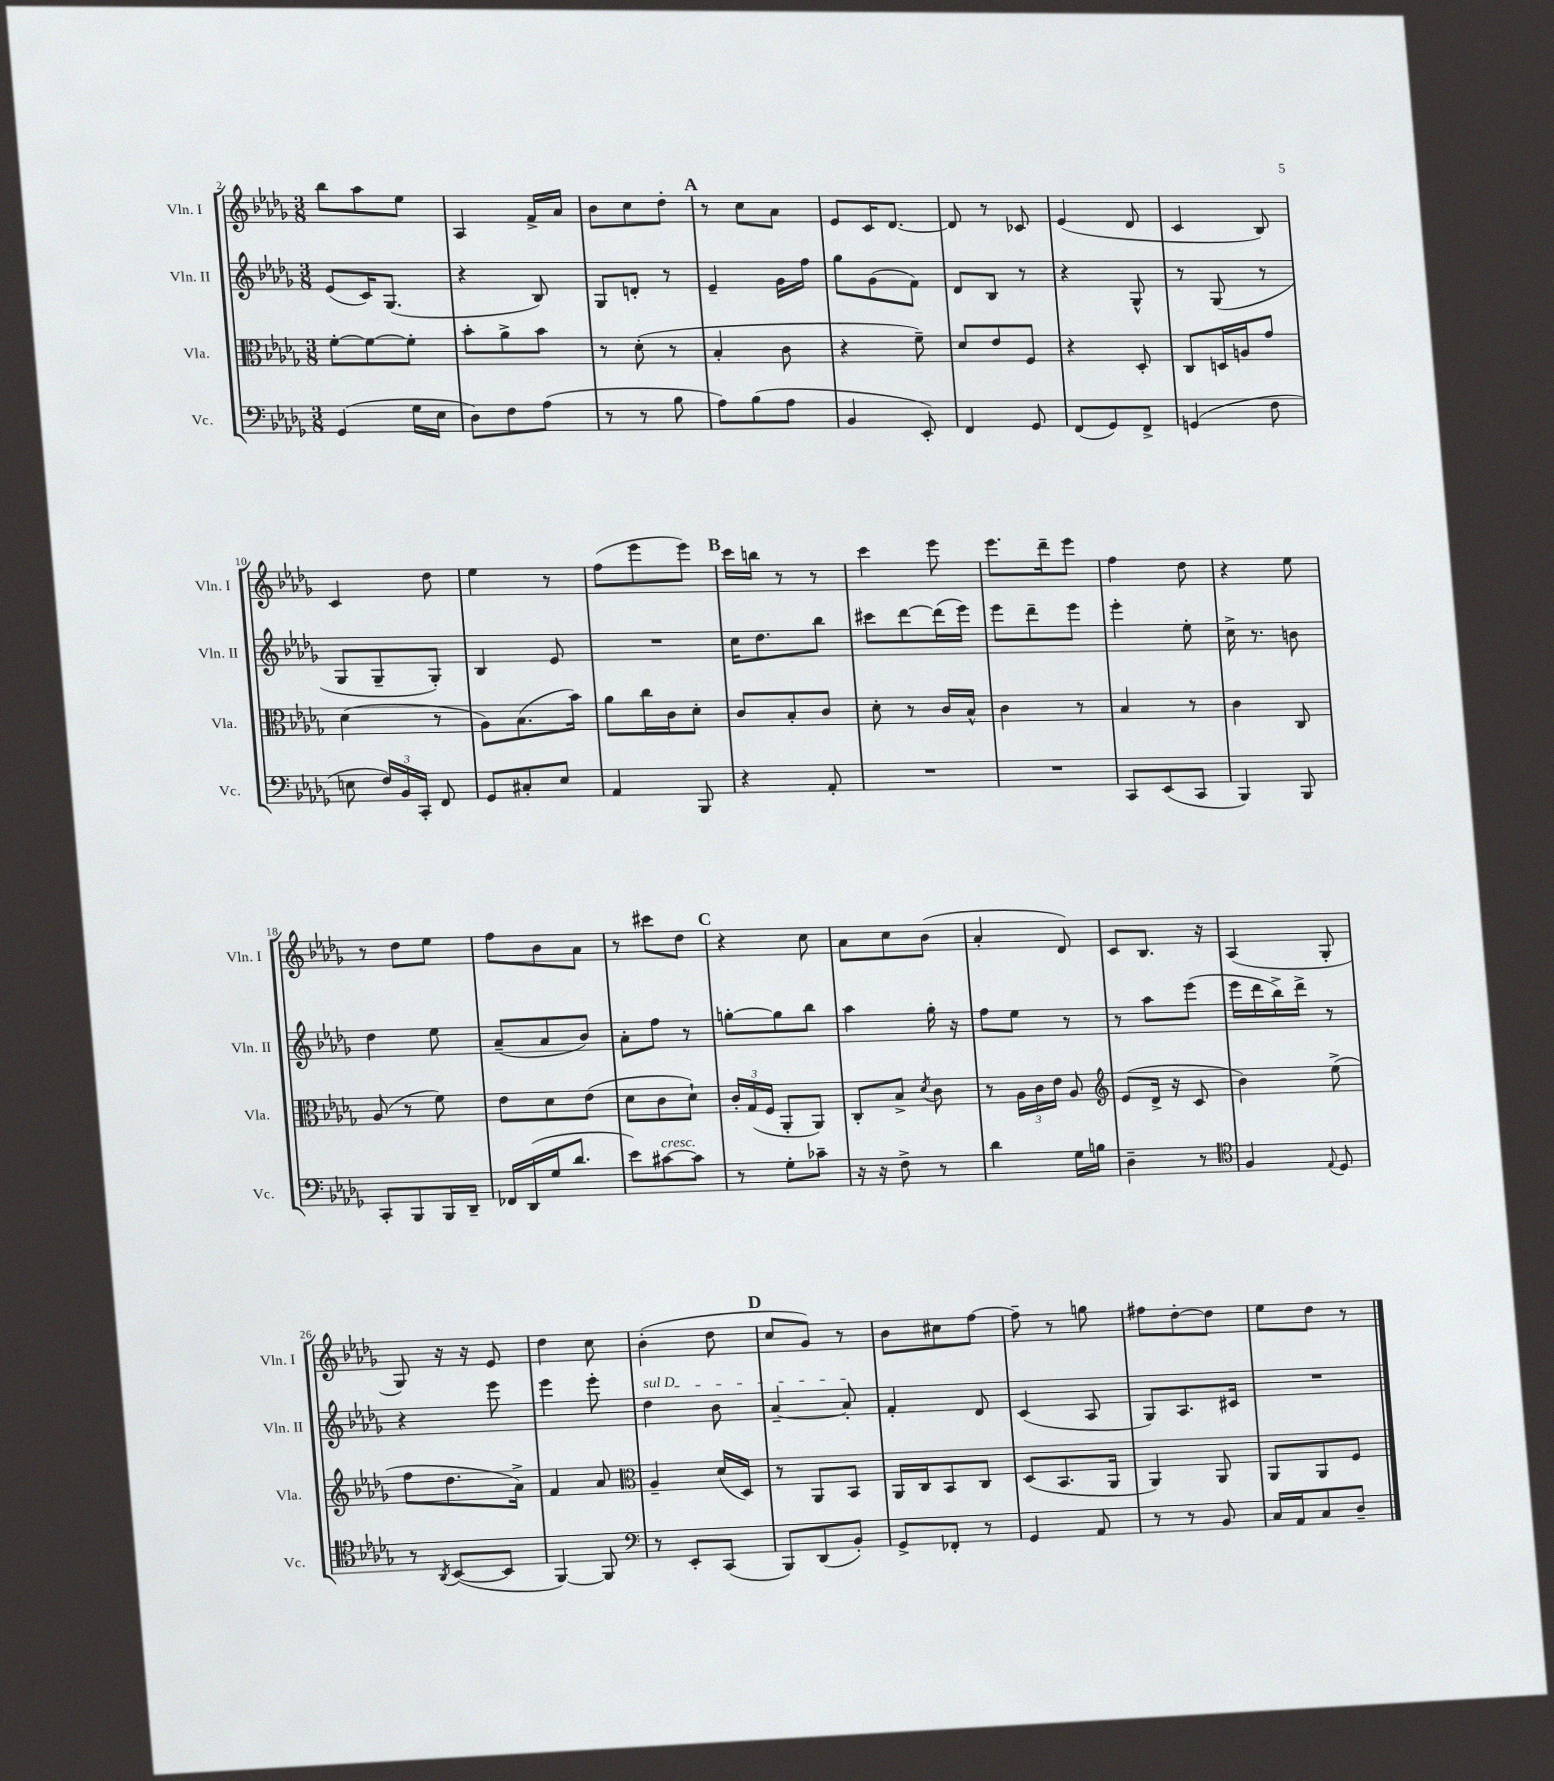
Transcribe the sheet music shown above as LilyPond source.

<<
\new StaffGroup <<
\new Staff = "s0" \with { instrumentName = "Vln. I" shortInstrumentName = "Vln. I" } {
    \clef treble \key des \major \numericTimeSignature \time 3/8
    \autoBeamOff bes''8[ aes''8 ees''8] |
    aes4 f'16[-> aes'16] |
    bes'8[ c''8 des''8]-. |
    \mark \markup { \bold "A" } r8 c''8[ aes'8] |
    ees'8[ c'16 des'8.]~ |
    des'8 r8 ces'8 |
    ees'4( des'8 |
    c'4 bes8) |
    c'4 des''8 |
    ees''4 r8 |
    f''8[( ees'''8 ees'''8]) |
    \mark \markup { \bold "B" } c'''16[ b''16] r8 r8 |
    c'''4 ees'''8 |
    ees'''8.[ des'''16-- ees'''8] |
    f''4 des''8 |
    r4 ees''8 |
    r8 des''8[ ees''8] |
    f''8[ bes'8 aes'8] |
    r8 cis'''8[ des''8] |
    \mark \markup { \bold "C" } r4 c''8 |
    aes'8[ c''8 bes'8]( |
    aes'4-. des'8) |
    c'8[ bes8.] r16 |
    aes4( ges8-. |
    ges8) r16 r16 ees'8 |
    des''4 c''8 |
    bes'4-.( des''8 |
    \mark \markup { \bold "D" } c''8[ ges'8]) r8 |
    bes'8[ cis''8 f''8]~ |
    f''8-- r8 g''8 |
    fis''8[ des''8~-. des''8] |
    ees''8[ des''8] r8 \bar "|." |
}
\new Staff = "s1" \with { instrumentName = "Vln. II" shortInstrumentName = "Vln. II" } {
    \clef treble \key des \major \numericTimeSignature \time 3/8
    \autoBeamOff ees'8[( c'16) ges8.]( |
    r4 bes8) |
    ges8[ d'8]-. r8 |
    \mark \markup { \bold "A" } ees'4-- ges'16[ f''16] |
    ges''8[ ges'8( f'8]) |
    des'8[ bes8] r8 |
    r4 ges8-^ |
    r8 ges8( r8 |
    ges8[ ges8-- ges8]-.) |
    bes4 ees'8 |
    R4. |
    \mark \markup { \bold "B" } c''16[ des''8. bes''8] |
    cis'''8[ des'''8~ des'''16( ees'''16]) |
    ees'''8[ des'''8-- ees'''8] |
    ees'''4-. ees''8-. |
    c''16-> r8. b'8 |
    des''4 ees''8 |
    aes'8[--( aes'8 bes'8]) |
    aes'8[-. f''8] r8 |
    \mark \markup { \bold "C" } g''8[~-. g''8 bes''8] |
    aes''4 ges''16-. r16 |
    f''8[ ees''8] r8 |
    r8 aes''8[ ees'''8]( |
    ees'''16[ des'''16 bes''16->) des'''16]-> r8 |
    r4 ees'''8 |
    ees'''4 ees'''8-. |
    \once \override TextSpanner.bound-details.left.text = \markup { \italic "sul D" } des''4\startTextSpan bes'8 |
    \mark \markup { \bold "D" } aes'4~-- aes'8-.\stopTextSpan |
    f'4-. des'8 |
    c'4( aes8 |
    ges8[) aes8. cis'16] |
    R4. \bar "|." |
}
\new Staff = "s2" \with { instrumentName = "Vla." shortInstrumentName = "Vla." } {
    \clef alto \key des \major \numericTimeSignature \time 3/8
    \autoBeamOff f'8[~-. f'8~ f'8]-. |
    bes'8[-. aes'8-> bes'8] |
    r8 des'8-.( r8 |
    \mark \markup { \bold "A" } bes4-. c'8 |
    r4 f'8--) |
    des'8[ ees'8 f8] |
    r4 des8-. |
    c8[ d16 a16 ges'8] |
    des'4( r8 |
    aes8[) bes8.( bes'16]) |
    aes'8[ c''16 c'16 des'8]-. |
    \mark \markup { \bold "B" } c'8[ bes8-. c'8] |
    des'8-. r8 c'16[ bes16]-^ |
    c'4 r8 |
    bes4 r8 |
    c'4 c8 |
    aes8( r8 f'8) |
    ees'8[ des'8 ees'8]( |
    des'8[ c'8 des'8]-!) |
    \mark \markup { \bold "C" } \tuplet 3/2 { c'16[-. ges16( f16] } aes,8[-. aes,8]) |
    c8[-. bes8]-> \acciaccatura { des'8 } c'8 |
    r8 \tuplet 3/2 { aes16[ c'16 ees'16] } aes8 |
    \clef treble ees'8[( des'16]-> r16 c'8 |
    bes'4) ees''8->( |
    f''8[ des''8. aes'16]->) |
    f'4 aes'8 |
    \clef alto aes4-- des'16[( des16]) |
    \mark \markup { \bold "D" } r8 aes,8[ bes,8] |
    aes,16[ c16 bes,8 c8] |
    des8[( bes,8. aes,16] |
    aes,4) aes,8 |
    aes,8[ aes,8 f8] \bar "|." |
}
\new Staff = "s3" \with { instrumentName = "Vc." shortInstrumentName = "Vc." } {
    \clef bass \key des \major \numericTimeSignature \time 3/8
    \autoBeamOff ges,4( ges16[ ees16] |
    des8[) f8 aes8]( |
    r8 r8 bes8 |
    \mark \markup { \bold "A" } aes8[) bes8( aes8] |
    bes,4 ees,8-.) |
    f,4 ges,8 |
    f,8[( ges,8) f,8]-> |
    g,4( f8 |
    e8 \tuplet 3/2 { f16[) bes,16 c,16]-. } f,8 |
    ges,8[ cis8-. ees8] |
    aes,4 bes,,8 |
    \mark \markup { \bold "B" } r4 aes,8-. |
    R4. |
    R4. |
    c,8[ ees,8( c,8] |
    bes,,4) bes,,8 |
    c,8[-. bes,,8 bes,,16 des,16]-- |
    fes,16[ des,16( ges16 des'8.] |
    ees'8[) cis'8~^\markup { \italic "cresc." } cis'8] |
    \mark \markup { \bold "C" } r8 ges8[-. ces'8]-- |
    r16 r16 f8-> r8 |
    des'4 ges16[ b16] |
    des4-- r8 |
    \clef tenor f4 \appoggiatura { ees8 } des8 |
    r8 \acciaccatura { aes,8 } bes,8[~( bes,8] |
    f,4~) f,8 |
    \clef bass r8 ees,8[-. c,8]( |
    \mark \markup { \bold "D" } bes,,8[) des,8( bes,8]-.) |
    ges,8[-> fes,8]-. r8 |
    ges,4 aes,8 |
    r8 r8 bes,8 |
    c16[ aes,16 c8 des8]-- \bar "|." |
}
>>
>>
\layout { \context { \Score currentBarNumber = #2 } }
